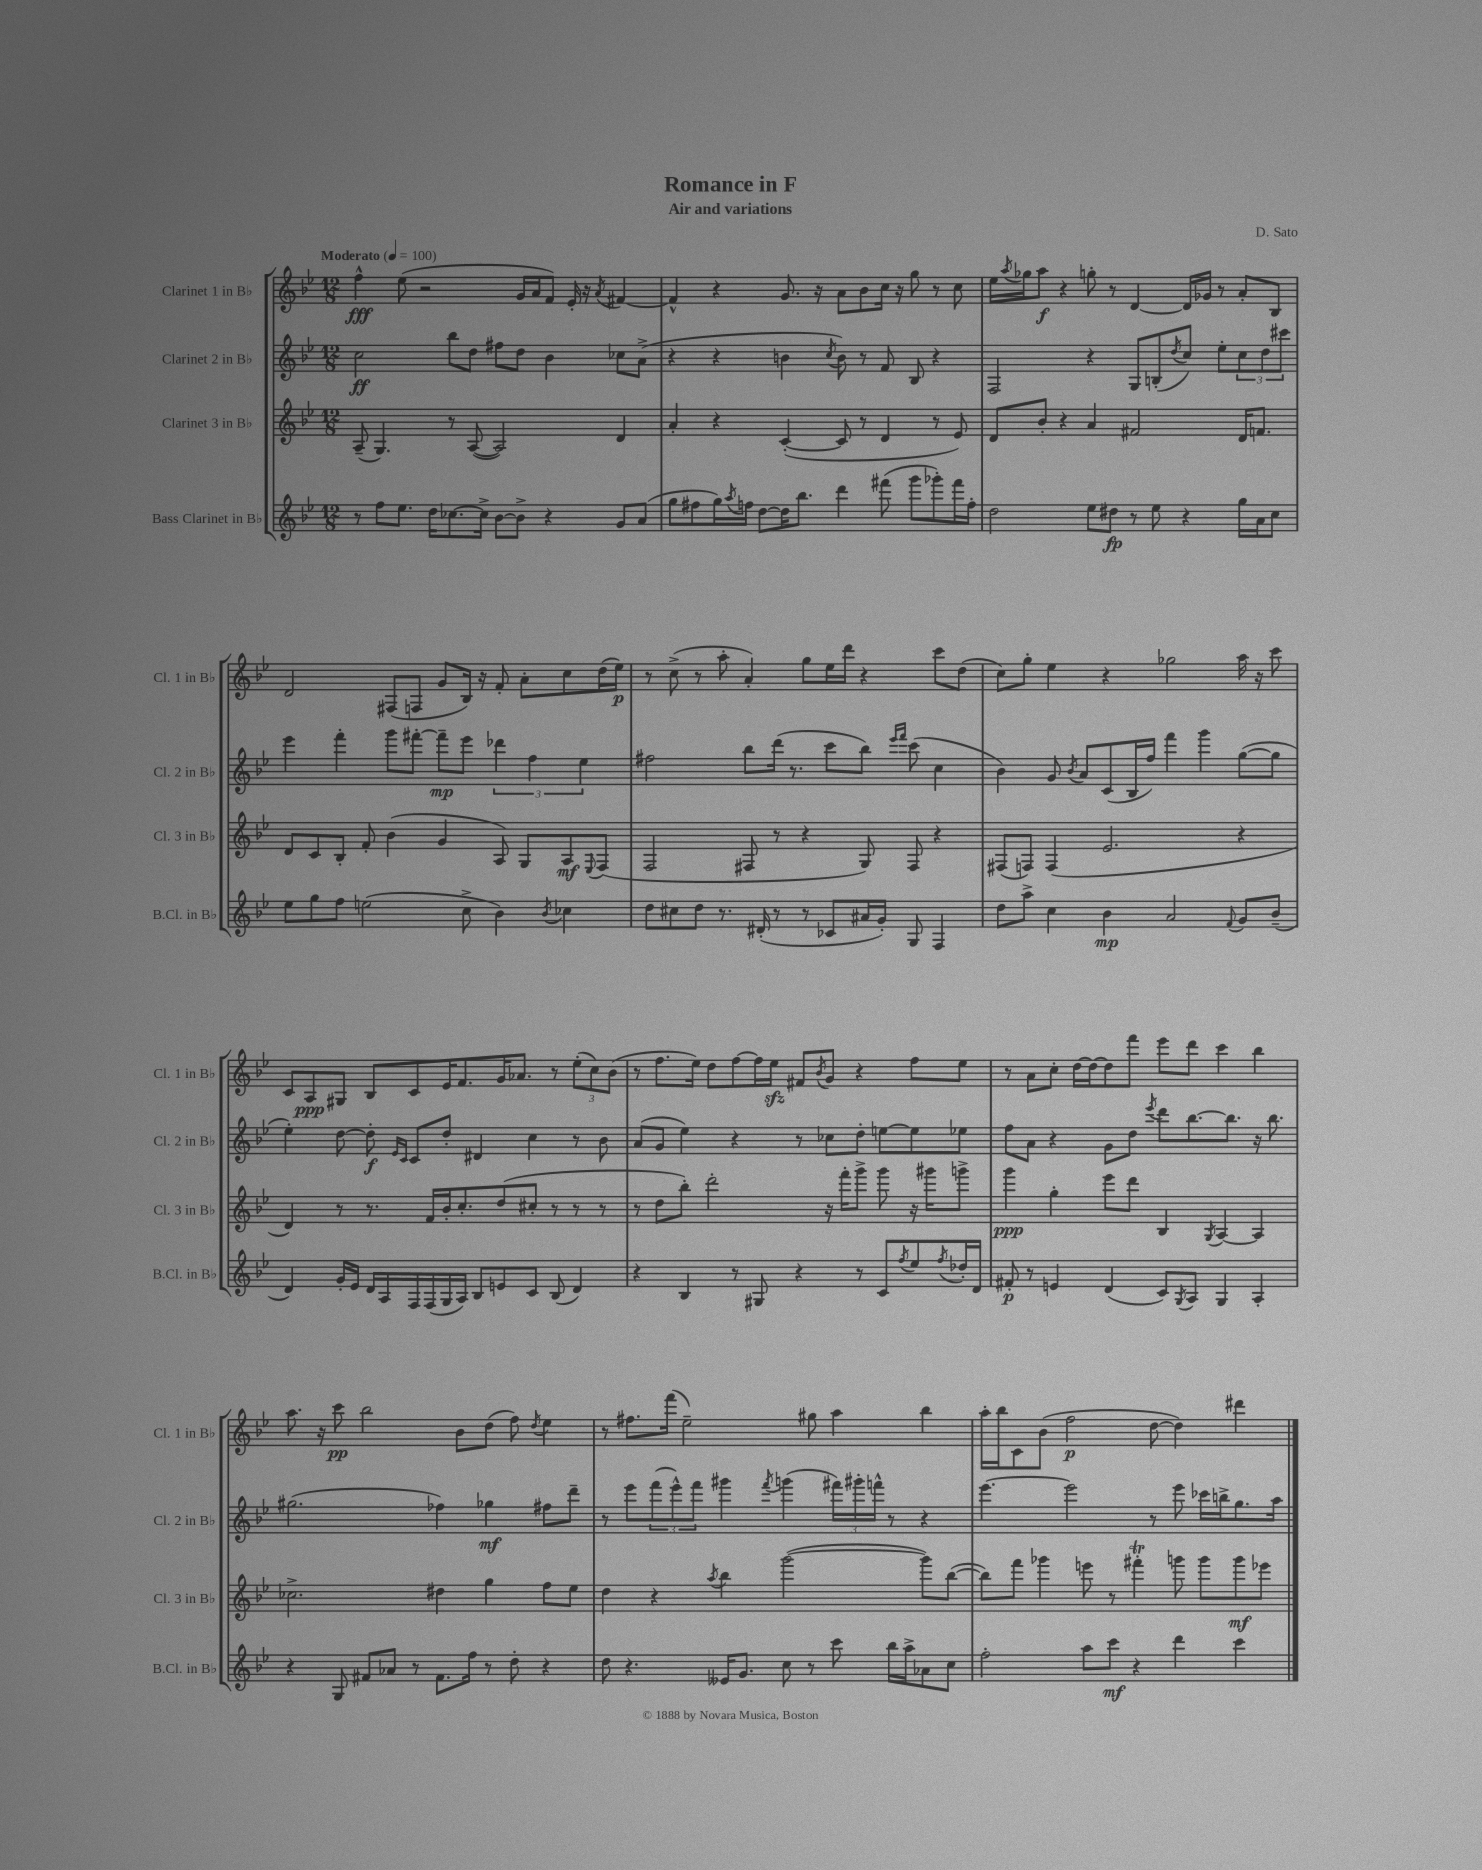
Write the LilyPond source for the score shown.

\header { title = "Romance in F" composer = "D. Sato" subtitle = "Air and variations" }
<<
\new StaffGroup <<
\new Staff = "s0" \with { instrumentName = "Clarinet 1 in Bb" shortInstrumentName = "Cl. 1 in Bb" } {
    \clef treble \key bes \major \numericTimeSignature \time 12/8 \tempo "Moderato" 4 = 100
    f''4-^\fff ees''8( r2 g'16 a'16 f'8) ees'16-. r16 \acciaccatura { a'8 } fis'4~ |
    fis'4-^ r4 g'8. r16 a'8 bes'8 c''16 r16 g''8 r8 c''8 |
    ees''16 \acciaccatura { a''8 } ges''16 a''8\f r4 g''8-. r8 d'4~ d'16 ges'16 r8 a'8-. bes8 |
    d'2 fis8( f8 g'8 bes16) r16 f'8-. a'8-. c''8 d''16( ees''16\p) |
    r8 c''8->( r8 a''8-. a'4-.) g''8 ees''16 d'''16 r4 c'''8 d''8( |
    c''8) g''8-. ees''4 r4 ges''2 a''16 r16 c'''8 |
    c'8 a8\ppp gis8 bes8 c'8 ees'16 f'8. g'16 aes'8. r8 \tuplet 3/2 { ees''8-.( c''8) bes'8( } |
    r8 f''8. ees''16) d''8 f''8~ f''16 ees''16\sfz fis'8 \acciaccatura { bes'8 } g'8 r4 f''8 ees''8 |
    r8 a'8 c''8-. d''16~ d''16~ d''8 f'''8 ees'''8 d'''8 c'''4 bes''4 |
    a''8. r16 c'''8\pp bes''2 bes'8 d''8( f''8) \acciaccatura { d''8 } ees''4 |
    r8 fis''8. f'''16( ees''2--) gis''8 a''4 bes''4 |
    a''16-. bes''16 c'8 bes'8( f''2\p d''8~ d''4) dis'''4 \bar "|." |
}
\new Staff = "s1" \with { instrumentName = "Clarinet 2 in Bb" shortInstrumentName = "Cl. 2 in Bb" } {
    \clef treble \key bes \major \numericTimeSignature \time 12/8
    c''2\ff bes''8 d''8 fis''8 d''8 bes'4 ces''8 a'8->( |
    r4 r4 b'4 \acciaccatura { c''8 } b'8) r8 f'8 bes8 r4 |
    f2 r4 g8 b8-.( \acciaccatura { d''8 } c''8) ees''8-. \tuplet 3/2 { c''8 d''8 cis'''8 } |
    ees'''4 f'''4-. g'''8 fis'''8~-. fis'''8--\mp ees'''8 \tuplet 3/2 { des'''4 f''4 ees''4 } |
    fis''2 bes''8 d'''16( r8. c'''8 bes''8) \grace { ees'''16 f'''16 } c'''8( c''4 |
    bes'4) g'8 \acciaccatura { bes'8 } a'8 c'8( bes16 f''16) f'''4 g'''4 g''8~( g''8 |
    ees''4-.) d''8~ d''8-.\f \grace { ees'16 c'16 } c'8 d''8-. dis'4 c''4 r8 bes'8 |
    a'8( g'8 ees''4) r4 r8 ces''8 d''8-. e''8~ e''8 ees''8 |
    f''8 a'8 r4 g'8 d''8 \acciaccatura { ees'''8 } d'''8 bes''8.~ bes''8. r16 bes''8. |
    gis''2.( fes''4) ges''4\mf fis''8 d'''8-- |
    r8 ees'''8 \tuplet 3/2 { f'''8( ees'''8-^) f'''8 } gis'''4 \acciaccatura { f'''8 } g'''4( \tuplet 3/2 { fis'''16) gis'''16-. f'''16-^ } r8 r4 |
    ees'''4.~ ees'''2 r8 ees'''8 ces'''16 b''16-> g''8. a''16 \bar "|." |
}
\new Staff = "s2" \with { instrumentName = "Clarinet 3 in Bb" shortInstrumentName = "Cl. 3 in Bb" } {
    \clef treble \key bes \major \numericTimeSignature \time 12/8
    a8--( g4.) r8 a8~( a2) d'4 |
    a'4-. r4 c'4~-.( c'8 r8 d'4 r8 ees'8) |
    d'8 bes'8-. r4 a'4 fis'2 d'16 f'8. |
    d'8 c'8 bes8-. f'8-. bes'4( g'4 a8) g8 a8\mf \appoggiatura { ees8 } f8( |
    f2 fis8 r8 r4 g8) fis8 r4 |
    fis8( f8) f4( ees'2. r4 |
    d'4) r8 r8. f'16 bes'16-. c''8.-. d''8( cis''8-. r8 r8 r8 |
    r8 d''8 bes''8-.) d'''2-. r16 f'''16-. g'''8-> g'''8 r16 gis'''16 g'''8-> |
    g'''4\ppp g''4-. ees'''8 d'''8 bes4 \acciaccatura { g8 } a4~ a4 |
    ces''2.-> dis''4 g''4 f''8 ees''8 |
    d''4 r4 \acciaccatura { a''8 } bes''4 g'''2~( g'''8) bes''8~( |
    bes''8) f'''8 ges'''4 e'''8 r8 fis'''4-.\trill g'''8 g'''8 g'''8\mf ees'''8 \bar "|." |
}
\new Staff = "s3" \with { instrumentName = "Bass Clarinet in Bb" shortInstrumentName = "B.Cl. in Bb" } {
    \clef treble \key bes \major \numericTimeSignature \time 12/8
    r8 f''8 ees''8. d''16 ces''8.~ ces''16-> bes'8~ bes'8-> r4 g'8 a'8( |
    g''8 fis''8 g''16) \acciaccatura { a''8 } f''16 d''8~ d''16 bes''8. d'''4 fis'''8( g'''8 ges'''8-.) fis'''16 f''16-. |
    d''2 ees''8 dis''8\fp r8 ees''8 r4 g''16 a'16 c''8 |
    ees''8 g''8 f''8 e''2( c''8-> bes'4) \acciaccatura { bes'8 } ces''4 |
    d''8 cis''8 d''8 r8. dis'16-.( r8 r8 ces'8 ais'16 g'16-.) g8 f4 |
    d''8 a''8-> c''4 bes'4\mp a'2 \appoggiatura { f'8 } g'8 bes'8--( |
    d'4) g'16-. ees'16 d'16 a16 f16 f16( g16 a16) bes8 e'8 c'8 bes8( d'4) |
    r4 bes4 r8 gis8 r4 r8 c'8 \acciaccatura { f''8 } ees''8 \acciaccatura { f''8 } des''16-. d'16 |
    fis'8-.\p r8 e'4 d'4( c'8) \acciaccatura { g8 } a8 g4 a4-. |
    r4 g8 fis'8 aes'8 r8 fis'8. f''16 r8 d''8-. r4 |
    d''8 r4. eeses'16 g'8. c''8 r8 c'''8 bes''16 a''16-> aes'8 c''8 |
    f''2-. a''8 c'''8\mf r4 d'''4 c'''4 \bar "|." |
}
>>
>>
\layout { \context { \Score \remove "Bar_number_engraver" } }
